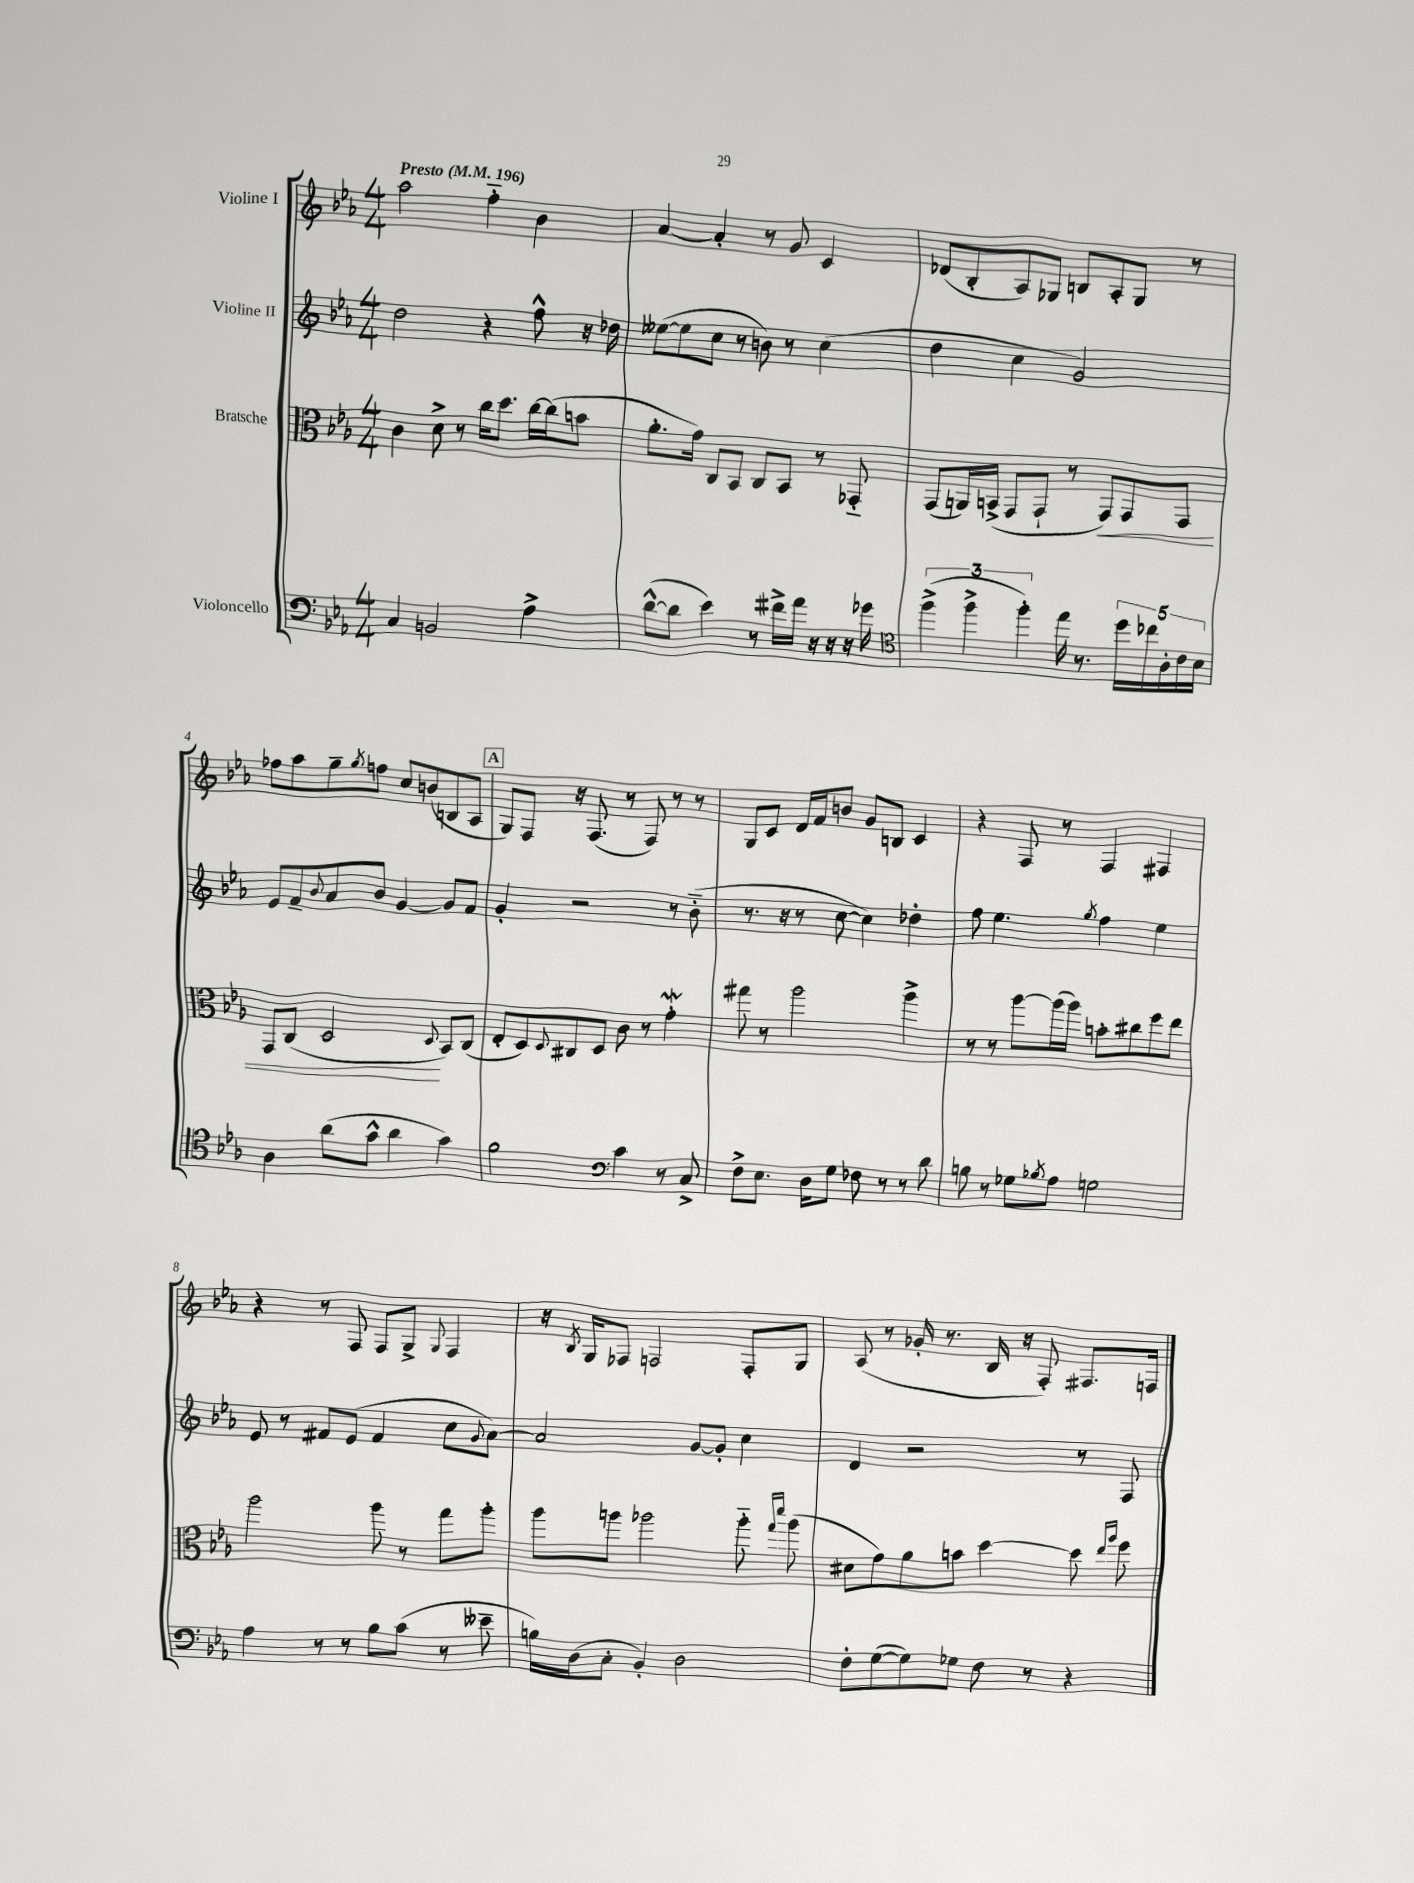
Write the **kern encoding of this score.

**kern	**kern	**kern	**kern
*staff4	*staff3	*staff2	*staff1
*clefF4	*clefC3	*clefG2	*clefG2
*k[b-e-a-]	*k[b-e-a-]	*k[b-e-a-]	*k[b-e-a-]
*M4/4	*M4/4	*M4/4	*M4/4
*MM196	*MM196	*MM196	*MM196
4C	4c	2dd	2aa-
2BB	8d^	.	.
.	8r	.	.
.	16cc	4r	4ff'~
.	8.dd	.	.
4A-^	[16cc	8ff^^	4b-
.	(16cc]	.	.
.	8b	16r	.
.	.	16dd-	.
=	=	=	=
([8d^^	8.a-'	([8ee--	[4a-
8d]	.	8ee--]	.
.	16g)	.	.
4e-)	8C	8cc	4a-']
.	8BB-	8r	.
8r	8C	8b)	8r
16f#^	8BB-	8r	8g
16a-	.	.	.
16r	8r	(4cc	4c
16r	.	.	.
16r	8GG-'~	.	.
16g-	.	.	.
=	=	=	=
*clefC4	*	*	*
(6ff^	(8GG	4dd	(8d-
.	16AA)	.	8B-'
6ff^	.	.	.
.	(16BB^	.	.
.	8GG	4cc	8A-)
6ff')	.	.	.
.	8GG`	.	8G-
16ee-	8r	2g)	8B
8.r	.	.	.
.	8GG)	.	8A-'
20dd	8GG	.	8G-
20cc-	.	.	.
20A-'	.	.	.
.	8GG	.	8r
20c	.	.	.
20B-	.	.	.
=	=	=	=
4A-	8GG	8e-	8ff-
.	(8C	8f~	8aa-
.	.	8qqb-	.
(8a-	2D	8a-	8gg~
.	.	.	8qgg
8g^^	.	8b-	8ff
4a-	.	[4g	8cc
.	.	.	(8b
.	8qqD	.	.
4g)	8BB-)	8g]	8B
.	(8C	8f	8A-
=	=	=	=
2f	8E-'	4g'	8G)
.	8D)	.	8F
.	8qqD	.	.
.	8C#	2r	16r
.	.	.	(8.F
.	8D	.	.
*clefF4	*	*	*
4c	8c	.	8r
.	8r	.	8F)
8r	4g'	8r	8r
8C^	.	(8b-'~	8r
=	=	=	=
8F^	8gg#	8.r	8G
8.E-	8r	.	8c
.	.	16r	.
.	2aa-	8r	16d
16D	.	.	16f
8G	.	[8cc	8b
8F-	.	4cc])	8g
8r	.	.	8B
8r	4aa-^	4dd-'	4c
8d	.	.	.
=	=	=	=
8B	8r	8ff	4r
8r	8r	4.ee-	.
8G-	[8aa-	.	8F
8qB-	.	.	.
8A-	(16aa-]	.	8r
.	16aa-)	.	.
.	.	8qgg	.
2G	8b'	4ff	4F
.	8cc#	.	.
.	8ff	4ee-	4F#
.	8ee-	.	.
=	=	=	=
4A-	2aa-	8e-	4r
.	.	8r	.
8r	.	8f#	8r
8r	.	(8e-	8F
8B-	8aa-	4f#	8F
(8c	8r	.	8G^
.	.	.	8qqG
8r	8gg	8cc	4F
.	.	8qqg	.
8e--~	8aa-'	[8a-)	.
=	=	=	=
16B)	8aa-	2a-]	16r
.	.	.	8qB-
(16D	.	.	16G
8C'	8aa	.	8F-
4BB-')	2aa-	.	2F
2D	.	[8g	.
.	.	8g']	.
.	8aa-'~	4cc	8F'
.	16qqgg	.	.
.	16qqddd	.	.
.	(8aa-	.	8G
=	=	=	=
8F'	8d#	4d	(8A-
([8G	8g)	.	8r
8G])	8a-	2r	16g-'
.	.	.	8.r
8G-	8b	.	.
8F	[4dd	.	16B-
.	.	.	16r
8r	.	.	8F')
4r	8dd]	8r	8.F#
.	16qqee-	.	.
.	16qqaa-	.	.
.	8ff	8F	.
.	.	.	16F
==	==	==	==
*-	*-	*-	*-
